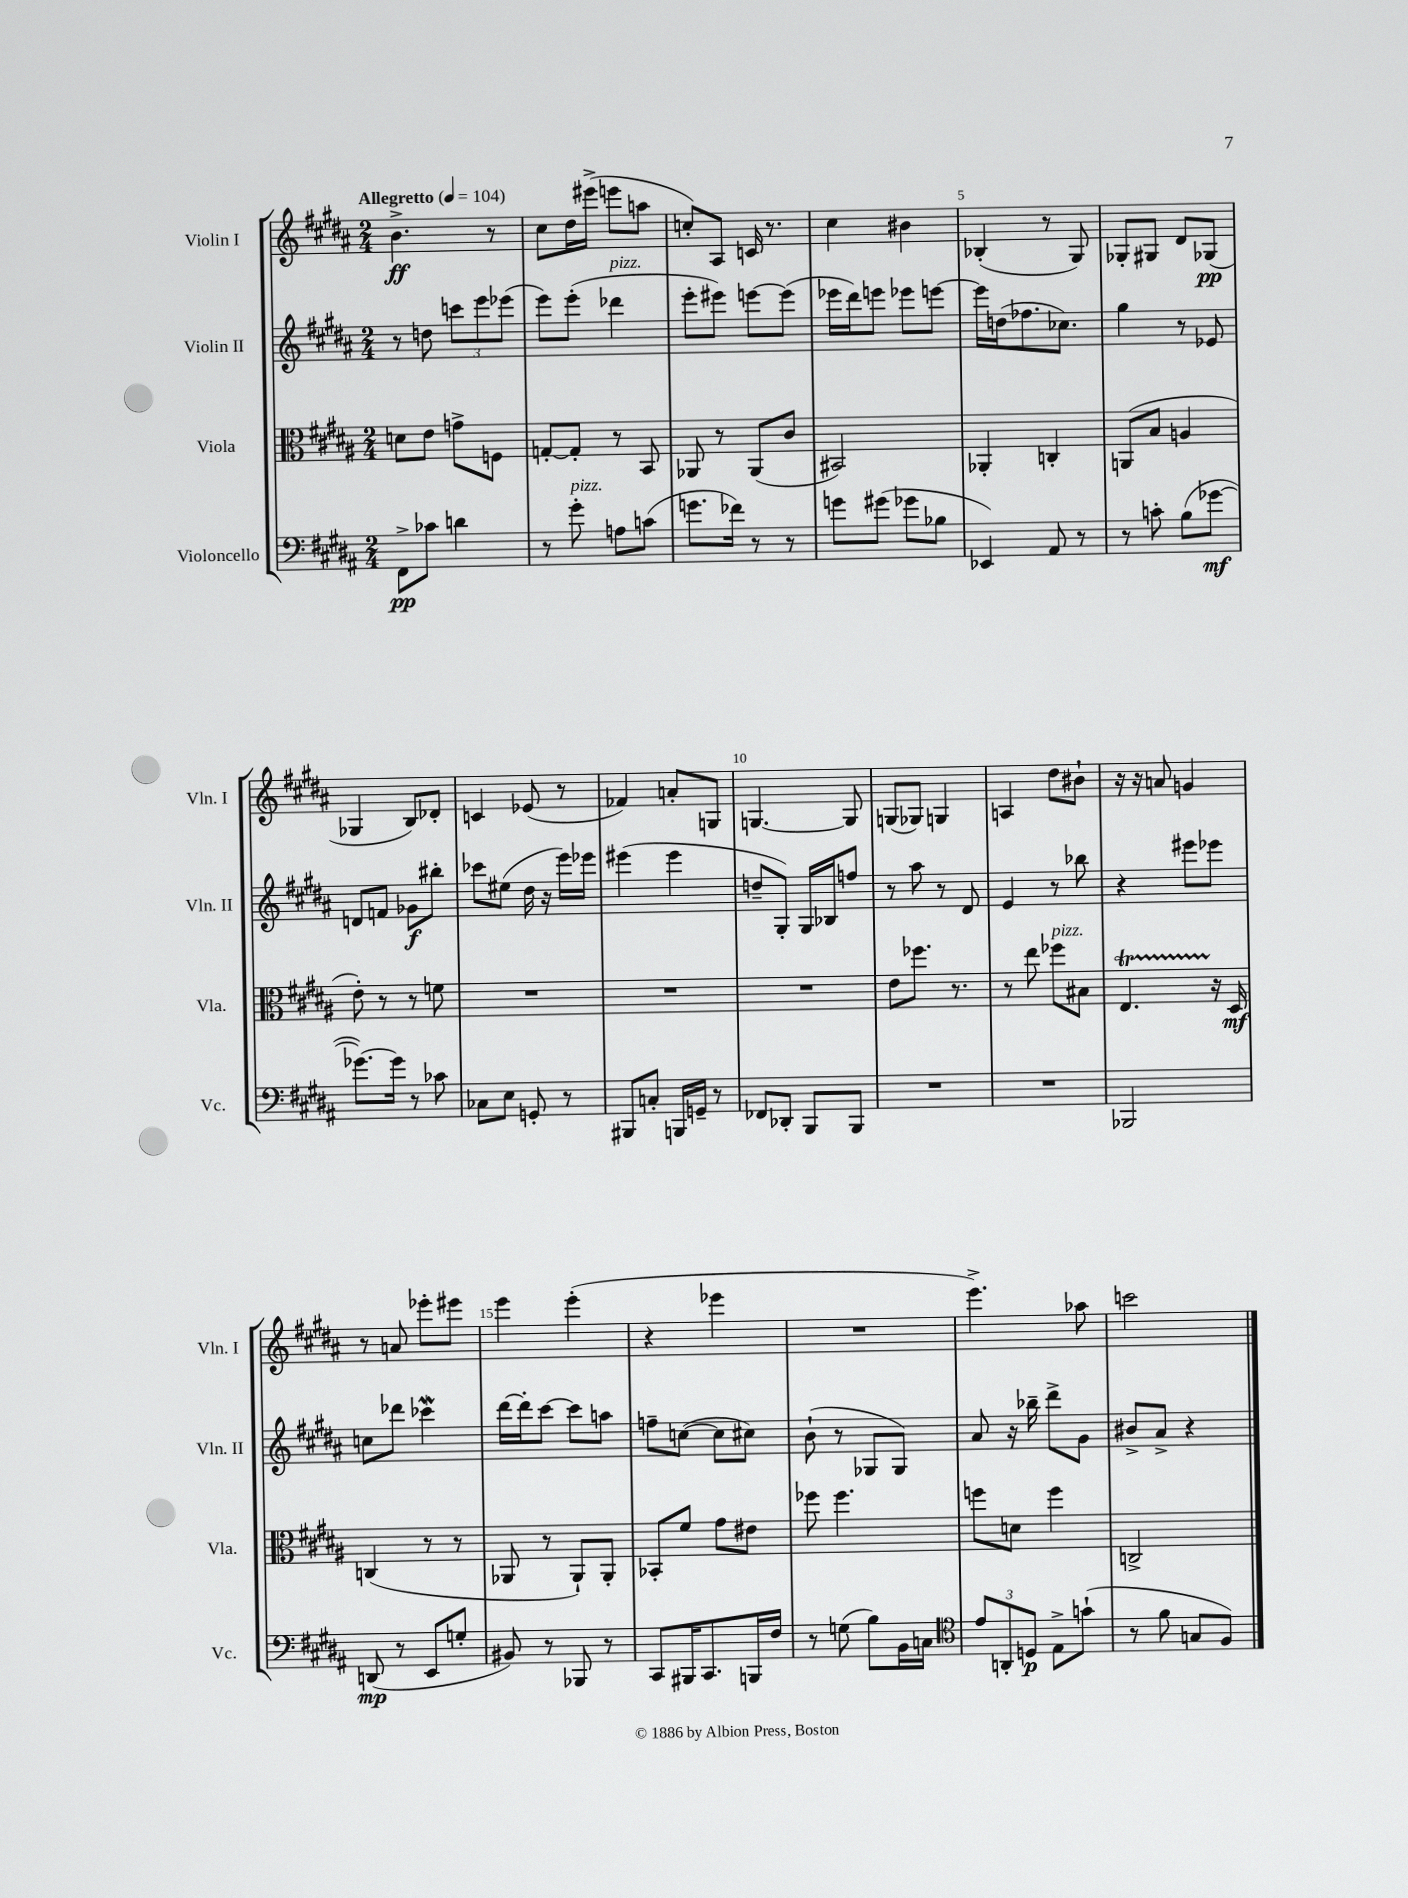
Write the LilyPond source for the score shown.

<<
\new StaffGroup <<
\new Staff = "s0" \with { instrumentName = "Violin I" shortInstrumentName = "Vln. I" } {
    \clef treble \key b \major \numericTimeSignature \time 2/4 \tempo "Allegretto" 4 = 104
    b'4.->\ff r8 |
    cis''8 dis''16 eis'''16->( e'''8 a''8 |
    c''8-.) ais8 c'16 r8. |
    cis''4 bis'4 |
    bes4-.( r8 gis8) |
    ges8-. gis8 dis'8 ges8\pp( |
    ges4 b8) des'8-. |
    c'4 ees'8( r8 |
    fes'4) a'8-. g8 |
    g4.~ g8 |
    g8( ges8) g4 |
    a4 dis''8 bis'8-! |
    r16 r16 a'8 g'4 |
    r8 a'8 ees'''8-. eis'''8 |
    e'''4 e'''4-.( |
    r4 ees'''4 |
    R2 |
    e'''4.->) aes''8 |
    c'''2 \bar "|." |
}
\new Staff = "s1" \with { instrumentName = "Violin II" shortInstrumentName = "Vln. II" } {
    \clef treble \key b \major \numericTimeSignature \time 2/4
    r8 d''8 \tuplet 3/2 { c'''8 e'''8 ees'''8( } |
    e'''8) e'''8-.( des'''4^\markup { \italic "pizz." } |
    e'''8-. eis'''8) e'''8~ e'''8( |
    ees'''16 dis'''16) e'''8 ees'''8 e'''8~ |
    e'''16 d''16( fes''8. ces''8.) |
    gis''4 r8 ees'8 |
    d'8 f'8 ges'8\f bis''8-. |
    ces'''8 eis''8( dis''16 r16 e'''16) ees'''16 |
    eis'''4( eis'''4 |
    d''8-- gis8-.) gis16 bes16 f''8 |
    r8 ais''8 r8 dis'8 |
    e'4 r8 bes''8 |
    r4 eis'''8 ees'''8 |
    c''8 des'''8 ces'''4\mordent |
    dis'''16~ dis'''16-. cis'''8~ cis'''8 a''8 |
    f''8-- c''8~( c''8 cis''8) |
    b'8-!( r8 ges8 ges8) |
    ais'8 r16 bes''16-- dis'''8-> gis'8 |
    bis'8-> ais'8-> r4 \bar "|." |
}
\new Staff = "s2" \with { instrumentName = "Viola" shortInstrumentName = "Vla." } {
    \clef alto \key b \major \numericTimeSignature \time 2/4
    d'8 e'8 g'8-> f8 |
    g8~-. g8-. r8 b,8 |
    aes,8 r8 aes,8( cis'8 |
    bis,2) |
    aes,4-. c4-. |
    a,8( b8 a4 |
    e'8-.) r8 r8 f'8 |
    R2 |
    R2 |
    R2 |
    e'8 fes''8. r8. |
    r8 e''8 fes''8^\markup { \italic "pizz." } bis8 |
    e4.\startTrillSpan r16\stopTrillSpan dis16\mf |
    c4( r8 r8 |
    aes,8 r8 aes,8-!) aes,8-. |
    bes,8-. fis'8 gis'8 eis'8 |
    fes''8 fes''4. |
    f''8 d'8 f''4 |
    c2-> \bar "|." |
}
\new Staff = "s3" \with { instrumentName = "Violoncello" shortInstrumentName = "Vc." } {
    \clef bass \key b \major \numericTimeSignature \time 2/4
    fis,8->\pp ces'8 d'4 |
    r8 gis'8-.^\markup { \italic "pizz." } a8 c'8( |
    g'8. fes'16) r8 r8 |
    g'8 gis'8( ges'8 bes8 |
    ees,4) ais,8 r8 |
    r8 c'8-. b8( ges'8~\mf |
    ges'8.~) ges'16 r8 ces'8 |
    ces8 e8 g,8-. r8 |
    bis,,8 c8-. b,,16 g,16-- r8 |
    fes,8 des,8-. b,,8 b,,8 |
    R2 |
    R2 |
    bes,,2 |
    d,8\mp( r8 e,8 g8-. |
    bis,8) r8 bes,,8 r8 |
    cis,8 bis,,16 cis,8. b,,16 fis16 |
    r8 g8( b8) b,16 c16 |
    \clef tenor \tuplet 3/2 { e'8 a,8-. d8\p } e8-> g'8-!( |
    r8 fis'8 g8 fis8) \bar "|." |
}
>>
>>
\layout { \context { \Score \override BarNumber.break-visibility = ##(#f #t #t) barNumberVisibility = #(every-nth-bar-number-visible 5) } }
